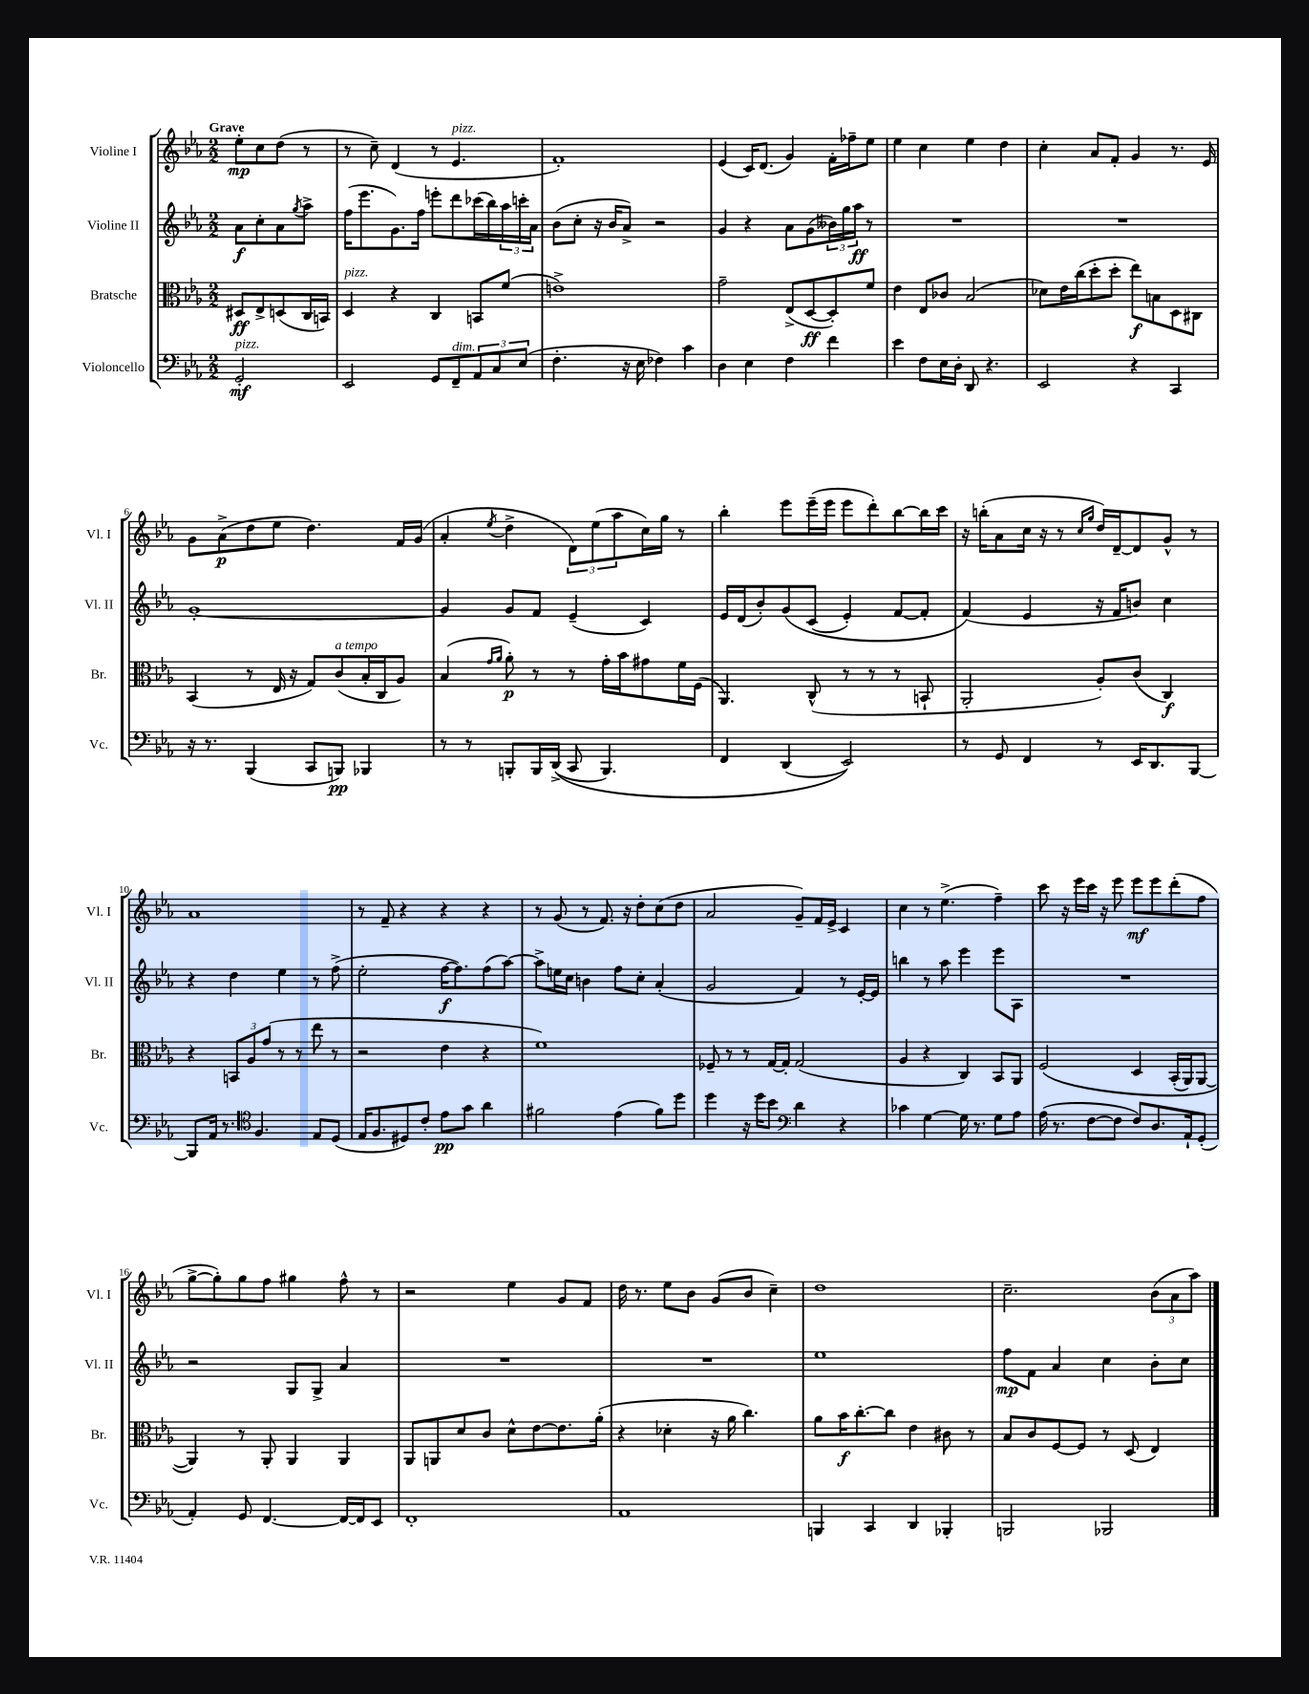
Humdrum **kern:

**kern	**dynam	**kern	**dynam	**kern	**dynam	**kern	**dynam
*part4	*part4	*part3	*part3	*part2	*part2	*part1	*part1
*staff4	*staff4	*staff3	*staff3	*staff2	*staff2	*staff1	*staff1
*I"Violoncello	*	*I"Bratsche	*	*I"Violine II	*	*I"Violine I	*
*I'Vc.	*	*I'Br.	*	*I'Vl. II	*	*I'Vl. I	*
*clefF4	*	*clefC3	*	*clefG2	*	*clefG2	*
*k[b-e-a-]	*	*k[b-e-a-]	*	*k[b-e-a-]	*	*k[b-e-a-]	*
*M2/2	*	*M2/2	*	*M2/2	*	*M2/2	*
=	=	=	=	=	=	=	=
!	!	!	!	!	!	!LO:TX:a:B:t=Grave	!
!LO:TX:a:i:t=pizz.	!	!	!	!	!	!	!
2GG'/	mf	8D#X/L	ff	8a-\L	f	8ee-'\L	mp
.	.	8E-^/	.	8cc'\	.	8cc\	.
.	.	(8Dn/	.	8a-\	.	(8dd\J	.
.	.	.	.	8qgg/	.	.	.
.	.	16C/L	.	8aa-^\J	.	8r	.
.	.	16BBn/JJ)	.	.	.	.	.
=1	=1	=1	=1	=1	=1	=1	=1
!	!	!LO:TX:a:i:t=pizz.	!	!	!	!	!
2EE-/	.	4D/	.	(16ff\KL	.	8r	.
.	.	.	.	8.eee-\	.	.	.
.	.	.	.	.	.	8cc~\)	.
.	.	4r	.	8.g\)	.	(4d/	.
.	.	.	.	16ff\Jk	.	.	.
8GG/L	.	4C/	.	8eeen'\L	.	8r	.
!	!	!	!	!	!	!LO:TX:a:i:t=pizz.	!
!LO:TX:a:i:t=dim.	!	!	!	!	!	!	!
8FF~/	.	.	.	8ddd\	.	4.e-/	.
12AA-/	.	8BBn/L	.	(16ccc-X\L	.	.	.
.	.	.	.	16bb-\)	.	.	.
12C/	.	.	.	.	.	.	.
.	.	(8f/J	.	24aa-\	.	.	.
(12E-/J	.	.	.	24cccn'\	.	.	.
.	.	.	.	24a-\JJ	.	.	.
=2	=2	=2	=2	=2	=2	=2	=2
4.F'\	.	1en^)	.	(8b-\L	.	1f')	.
.	.	.	.	8cc'\J	.	.	.
.	.	.	.	16r	.	.	.
.	.	.	.	16b-/KL	.	.	.
16r	.	.	.	8a-^/J)	.	.	.
16E-\	.	.	.	.	.	.	.
4F-X\)	.	.	.	2r	.	.	.
4c\	.	.	.	.	.	.	.
=3	=3	=3	=3	=3	=3	=3	=3
4D\	.	2g~\	.	4g/	.	(4e-/	.
4E-\	.	.	.	4r	.	16c/KL)	.
.	.	.	.	.	.	(8.d/J	.
4F\	.	(8E-^/L	.	8a-\L	.	4g/)	.
.	.	[8D/	ff	(8g\	.	.	.
4f\	.	8D'/])	.	24b--X\L)	.	16f'\LL	.
.	.	.	.	24gg\	.	.	.
.	.	.	.	.	.	16ff-X~\J	.
.	.	.	.	24aa-\JJ	ff	.	.
.	.	8f/J	.	8r	.	8ee-\J	.
=4	=4	=4	=4	=4	=4	=4	=4
4e-\	.	4e-\	.	1r	.	4ee-\	.
8F\L	.	8E-/L	.	.	.	4cc\	.
16E-\L	.	8c-X/J	.	.	.	.	.
16D'\JJ	.	.	.	.	.	.	.
8DD/	.	(2B-/	.	.	.	4ee-\	.
4.r	.	.	.	.	.	.	.
.	.	.	.	.	.	4dd\	.
=5	=5	=5	=5	=5	=5	=5	=5
2EE-/	.	8d-X\L)	.	1r	.	4cc'\	.
.	.	16e-\L	.	.	.	.	.
.	.	(16cc\J	.	.	.	.	.
.	.	8dd'\	.	.	.	8a-/L	.
.	.	8dd'\J	.	.	.	8f'/J	.
4r	.	8ee-\L)	f	.	.	4g/	.
.	.	8Bn\	.	.	.	.	.
4CC/	.	8D\	.	.	.	8.r	.
.	.	8C#X\J	.	.	.	.	.
.	.	.	.	.	.	16e-/	.
!!LO:LB:g=z
=6	=6	=6	=6	=6	=6	=6	=6
16r	.	(4BB-/	.	[1g'	.	8g\L	.
8.r	.	.	.	.	.	.	.
.	.	.	.	.	.	(8a-^\	p
(4BBB-/	.	8r	.	.	.	8dd\	.
.	.	16E-/	.	.	.	8ee-\J	.
.	.	16r	.	.	.	.	.
8CC/L	.	8G/L)	.	.	.	4.dd\)	.
!	!	!LO:TX:a:i:t=a tempo	!	!	!	!	!
8BBBn/J)	pp	(8c/	.	.	.	.	.
4BBB-X/	.	16B-'/L	.	.	.	.	.
.	.	16C/J	.	.	.	.	.
.	.	8A-/J)	.	.	.	16f/LL	.
.	.	.	.	.	.	(16g/JJ	.
=7	=7	=7	=7	=7	=7	=7	=7
8r	.	(4B-/	.	4g/]	.	4a-'/	.
8r	.	.	.	.	.	.	.
.	.	16qqg/LL	.	.	.	.	.
.	.	16qqa-/JJ	.	.	.	8qee-/	.
8BBBn'/L	.	8a-'\)	p	8g/L	.	4dd^\	.
16BBB/L	.	8r	.	8f/J	.	.	.
((16DD^/JJ	.	.	.	.	.	.	.
8CC/	.	8r	.	(4e-~/	.	12d\L)	.
.	.	.	.	.	.	(12ee-\	.
4.BBB/)	.	16g'\LL	.	.	.	.	.
.	.	.	.	.	.	12aa-\	.
.	.	16b-\J	.	.	.	.	.
.	.	8g#X\	.	4c/)	.	16cc\L)	.
.	.	.	.	.	.	16gg\JJ	.
.	.	16f\L	.	.	.	8r	.
.	.	(16F\JJ	.	.	.	.	.
=8	=8	=8	=8	=8	=8	=8	=8
4FF/	.	4.AA-/)	.	16e-/LL	.	4bb-'\	.
.	.	.	.	(16d/J	.	.	.
.	.	.	.	8b-'/)	.	.	.
(4DD/	.	.	.	(8g/	.	8eee-\L	.
.	.	(8C^^/	.	(8c/J	.	(16eee-~\L	.
.	.	.	.	.	.	16eee-\JJ	.
2EE-/))	.	8r	.	4e-'/)	.	8eee-\L	.
.	.	8r	.	.	.	8ddd'\)	.
.	.	8r	.	[8f/L	.	[8bb-\	.
.	.	8BBn`/	.	8f'/J]	.	16bb-\L]	.
.	.	.	.	.	.	16ccc\JJ	.
=9	=9	=9	=9	=9	=9	=9	=9
8r	.	2AA-'/	.	(4f/)	.	16r	.
.	.	.	.	.	.	(16bbn'\KL	.
8GG/	.	.	.	.	.	8a-\	.
4FF/	.	.	.	4e-/	.	16cc\Jk	.
.	.	.	.	.	.	16r	.
.	.	.	.	.	.	8r	.
.	.	.	.	.	.	16qqcc/LL	.
.	.	.	.	.	.	16qqgg/JJ	.
8r	.	8A-'/L)	.	16r	.	16dd/LL)	.
.	.	.	.	16f/KL	.	[16d~/J	.
16EE-/KL	.	(8c/J	.	8bn/J)	.	8d/]	.
8.DD/	.	.	.	.	.	.	.
.	.	4C/)	f	4cc\	.	8g^^/J	.
[8BBB-/J	.	.	.	.	.	8r	.
!!LO:LB:g=z
=10	=10	=10	=10	=10	=10	=10	=10
8BBB-/L]	.	4r	.	4r	.	1a-	.
16AA-/Jk	.	.	.	.	.	.	.
8.r	.	.	.	.	.	.	.
.	.	12BBn/L	.	4dd\	.	.	.
.	.	12A-/	.	.	.	.	.
*clefC4	*	*	*	*	*	*	*
4.F/	.	.	.	.	.	.	.
.	.	(12g/J	.	.	.	.	.
.	.	8r	.	4ee-\	.	.	.
.	.	8r	.	.	.	.	.
8E-/L	.	8ee-\	.	8r	.	.	.
(8D/J	.	8r	.	(8ff^\	.	.	.
=11	=11	=11	=11	=11	=11	=11	=11
16E-/KL	.	2r	.	2ee-'\	.	8r	.
8.F/	.	.	.	.	.	.	.
.	.	.	.	.	.	8f~/	.
8D#X/)	.	.	.	.	.	4r	.
8c'/J	.	.	.	.	.	.	.
8e-\L	pp	4e-\	.	[16ff\KL	f	4r	.
.	.	.	.	8.ff\])	.	.	.
8g\J	.	.	.	.	.	.	.
4a-\	.	4r	.	(8ff\	.	4r	.
.	.	.	.	[8aa-\J)	.	.	.
=12	=12	=12	=12	=12	=12	=12	=12
2f#X\	.	1f)	.	8aa-^\L]	.	8r	.
.	.	.	.	16een\L	.	(8g/	.
.	.	.	.	16cc\JJ	.	.	.
.	.	.	.	4bn\	.	8r	.
.	.	.	.	.	.	8.f/)	.
(4e-\	.	.	.	8ff\L	.	.	.
.	.	.	.	.	.	16r	.
.	.	.	.	8cc'\J	.	8dd'\L	.
8f#\L)	.	.	.	(4a-'/	.	(8cc\	.
8dd\J	.	.	.	.	.	8dd\J	.
=13	=13	=13	=13	=13	=13	=13	=13
4dd\	.	8F-X~/	.	2g/	.	2a-/	.
.	.	8r	.	.	.	.	.
16r	.	8r	.	.	.	.	.
16dd\KL	.	.	.	.	.	.	.
8b-\J	.	[16G/LL	.	.	.	.	.
.	.	16G'/JJ]	.	.	.	.	.
*clefF4	*	*	*	*	*	*	*
4d\	.	(2G/	.	4f/)	.	8g~/L)	.
.	.	.	.	.	.	16f/L	.
.	.	.	.	.	.	16e-^/JJ	.
4r	.	.	.	8r	.	4c/	.
.	.	.	.	[16e-'/LL	.	.	.
.	.	.	.	16e-/JJ]	.	.	.
=14	=14	=14	=14	=14	=14	=14	=14
4c-X\	.	4A-/	.	4bbn\	.	4cc\	.
[4G\	.	4r	.	8r	.	8r	.
.	.	.	.	8aa-\	.	(4.ee-^\	.
16G\]	.	4C/)	.	4eee-\	.	.	.
8.r	.	.	.	.	.	.	.
8G\L	.	8BB-/L	.	8eee-\L	.	4ff~\)	.
8A-\J	.	8AA-/J	.	8A-\J	.	.	.
=15	=15	=15	=15	=15	=15	=15	=15
(16A-\	.	(2F/	.	1r	.	8ccc\	.
8.r	.	.	.	.	.	.	.
.	.	.	.	.	.	16r	.
.	.	.	.	.	.	16eee-\LL	.
[8F\L	.	.	.	.	.	16ccc\JJ	.
.	.	.	.	.	.	16r	.
8F\J]	.	.	.	.	.	8eee-\	.
8F/L)	.	4D/	.	.	.	8eee-\L	mf
8.D/	.	.	.	.	.	8eee-\	.
.	.	(16BB-'/LL	.	.	.	(8ddd'\	.
16AA-`/k	.	16AA-/J)	.	.	.	.	.
(8GG'/J	.	[8AA-/J	.	.	.	8ff\J	.
!!LO:LB:g=z
=16	=16	=16	=16	=16	=16	=16	=16
4AA-'/)	.	4AA-/])	.	2r	.	[8gg^\L	.
.	.	.	.	.	.	8gg'\])	.
8GG/	.	8r	.	.	.	8gg\	.
[4.FF/	.	8AA-'/	.	.	.	8ff\J	.
.	.	4AA-/	.	8G/L	.	4gg#X\	.
.	.	.	.	8G^/J	.	.	.
16FF/LL_	.	4AA-/	.	4a-/	.	8ff^^\	.
16FF/J]	.	.	.	.	.	.	.
8EE-/J	.	.	.	.	.	8r	.
=17	=17	=17	=17	=17	=17	=17	=17
1FF'	.	8AA-/L	.	1r	.	2r	.
.	.	8AAn/	.	.	.	.	.
.	.	8d/	.	.	.	.	.
.	.	8c/J	.	.	.	.	.
.	.	8d^^\L	.	.	.	4ee-\	.
.	.	[8e-\	.	.	.	.	.
.	.	8.e-\]	.	.	.	8g/L	.
.	.	.	.	.	.	8f/J	.
.	.	(16a-'\Jk	.	.	.	.	.
=18	=18	=18	=18	=18	=18	=18	=18
1AA-	.	4r	.	1r	.	16dd\	.
.	.	.	.	.	.	8.r	.
.	.	4d-X'\	.	.	.	8ee-\L	.
.	.	.	.	.	.	8b-\J	.
.	.	16r	.	.	.	(8g/L	.
.	.	16a-\	.	.	.	.	.
.	.	4.cc\)	.	.	.	8b-/J	.
.	.	.	.	.	.	4cc~\)	.
=19	=19	=19	=19	=19	=19	=19	=19
4BBBn/	.	8a-\L	.	1ee-	.	1dd	.
.	.	16b-\K	f	.	.	.	.
.	.	[8.cc'\	.	.	.	.	.
4CC/	.	.	.	.	.	.	.
.	.	8cc\J]	.	.	.	.	.
4DD/	.	4e-\	.	.	.	.	.
4BBB-X'/	.	8c#X\	.	.	.	.	.
.	.	8r	.	.	.	.	.
=20	=20	=20	=20	=20	=20	=20	=20
2BBBn/	.	8B-/L	.	8ff\L	mp	2.cc~\	.
.	.	8c/	.	8f\J	.	.	.
.	.	[8F/	.	4a-/	.	.	.
.	.	8F/J]	.	.	.	.	.
2BBB-X/	.	8r	.	4cc\	.	.	.
.	.	(8D/	.	.	.	.	.
.	.	4E-/)	.	8b-'\L	.	(12b-\L	.
.	.	.	.	.	.	12a-\	.
.	.	.	.	8cc\J	.	.	.
.	.	.	.	.	.	12aa-\J)	.
==	==	==	==	==	==	==	==
*-	*-	*-	*-	*-	*-	*-	*-
